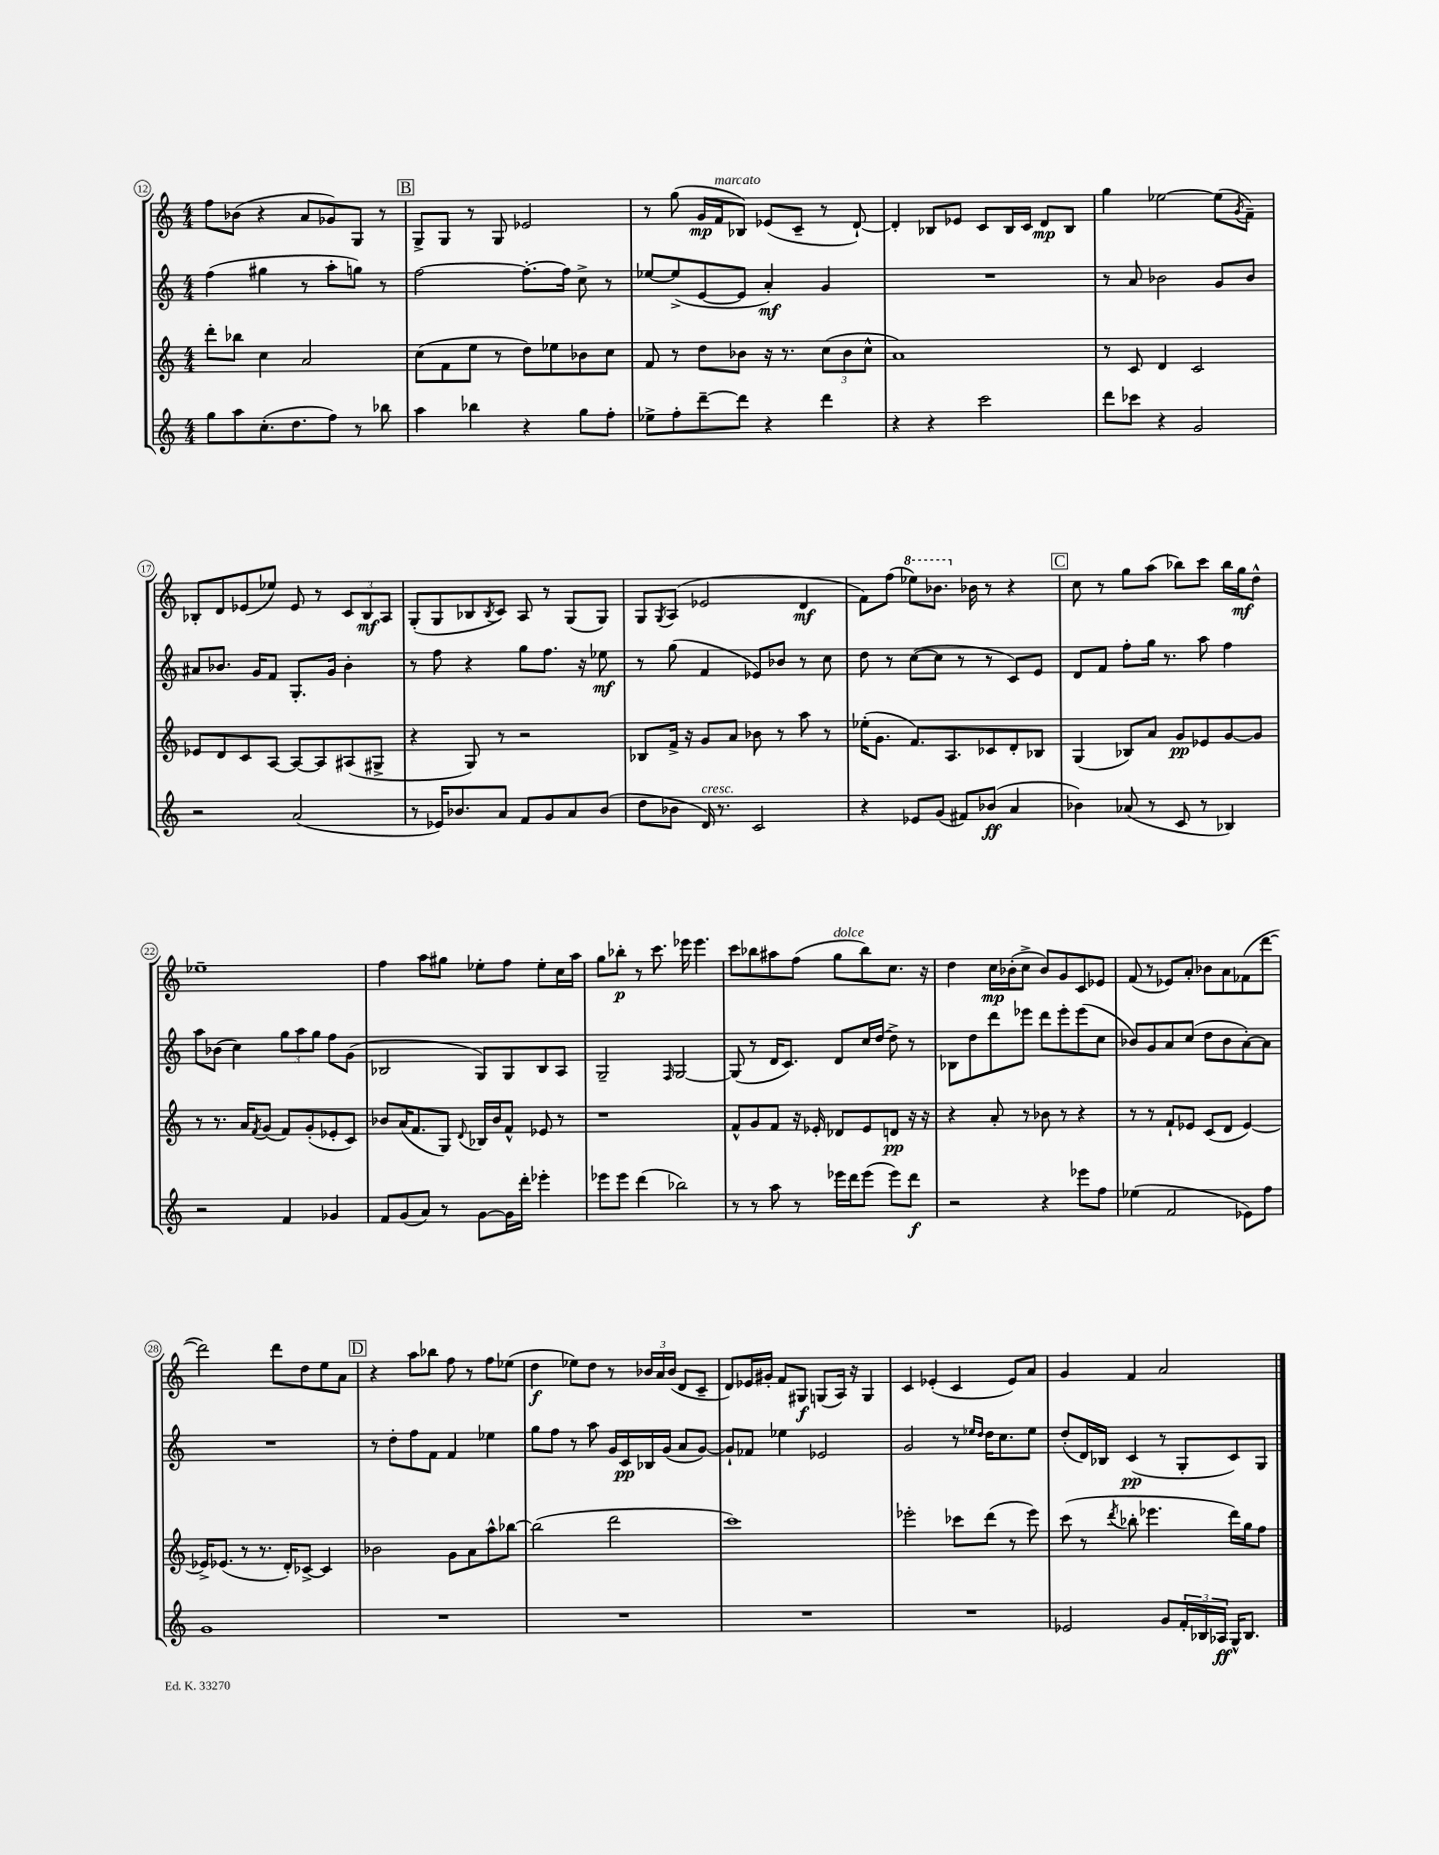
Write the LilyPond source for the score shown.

<<
\new StaffGroup <<
\new Staff = "s0" {
    \clef treble \key c \major \numericTimeSignature \time 4/4
    f''8 bes'8( r4 a'8 ges'8) g8 r8 |
    \mark \markup { \box "B" } g8-> g8 r8 g8 ees'2 |
    r8 g''8( g'16\mp f'16^\markup { \italic "marcato" } bes8) ees'8( c'8-- r8 d'8~-!) |
    d'4-. bes8 ees'8 c'8 bes16 c'16 d'8\mp bes8 |
    g''4 ees''2~ ees''8( \acciaccatura { g'8 } f'8--) |
    bes8-. d'8 ees'8( ees''8) ees'8 r8 \tuplet 3/2 { c'8 bes8\mf a8 } |
    g8-.( g8 bes8 \acciaccatura { bes8 } c'8) a8 r8 g8( g8) |
    g8 \acciaccatura { g8 } a8( ees'2 d'4\mf |
    f'8) f''8( \ottava #1 ees'''8) bes''8. \ottava #0 bes'16 r8 r4 |
    \mark \markup { \box "C" } c''8 r8 g''8 a''8( bes''8) c'''8 bes''16 g''16\mf d''8-^ |
    ees''1-- |
    f''4 a''8 gis''8 ees''8-. f''8 ees''8-. c''16 a''16 |
    g''8 bes''8-.\p r8 c'''8. ees'''16 ees'''4. |
    c'''8 bes''8 ais''8 f''8( g''8^\markup { \italic "dolce" } bes''8) c''8. r16 |
    d''4 c''16\mp bes'16-.( c''8-> bes'8) g'8 c'8 ees'8 |
    f'8( r8 ees'8) a'8-. bes'8 a'8 fes'8( d'''8~ |
    d'''2) d'''8 d''8 e''8 a'8 |
    \mark \markup { \box "D" } r4 a''8 bes''8 f''8 r8 f''8 ees''8( |
    d''4\f ees''8) d''8 r8 \tuplet 3/2 { bes'16 a'16 bes'16( } d'8 c'8-- |
    d'8) ees'16 gis'16-. f'8 gis8\f g8( a16) r16 g4 |
    c'4 ees'4-.( c'4 ees'8) a'8 |
    g'4 f'4 a'2 \bar "|." |
}
\new Staff = "s1" {
    \clef treble \key c \major \numericTimeSignature \time 4/4
    f''4( gis''4 r8 a''8-. g''8) r8 |
    \mark \markup { \box "B" } f''2~ f''8.~-. f''16 c''8-> r8 |
    ees''8~ ees''8->( e'8~ e'8 a'4-.\mf) g'4 |
    R1 |
    r8 a'8 bes'2 g'8 bes'8 |
    ais'8 bes'8. g'16 f'8 g8.-. g'16 bes'4-. |
    r8 f''8 r4 g''8 f''8. r16 ees''8\mf |
    r8 g''8( f'4 ees'8) bes'8 r8 c''8 |
    d''8 r8 c''8~( c''8 r8 r8 c'8) e'8 |
    \mark \markup { \box "C" } d'8 f'8 f''8-. g''16 r8. a''8 f''4 |
    a''8 bes'8( c''4) \tuplet 3/2 { g''8 a''8 g''8 } f''8 g'8( |
    bes2 g8) g8 bes8 a8 |
    g2-- \grace { f16 } g2~ |
    g8( r8 d'16 c'8.) d'8 c''16 d''16~ d''8-> r8 |
    bes8 d''8 d'''8 ees'''8 d'''8 ees'''8-. ees'''8( c''8 |
    bes'8) g'8 a'8 c''8( d''8 bes'8 a'8~-.) a'8 |
    R1 |
    \mark \markup { \box "D" } r8 d''8-. f''8 f'8 f'4 ees''4 |
    g''8 f''8 r8 a''8 g'16 c'16\pp bes16 g'16( a'8 g'8~) |
    g'8-! fes'8 ees''4 ees'2 |
    g'2 r8 \grace { ees''16 d''16 } d''16 c''8. ees''8 |
    d''8-.( d'16) bes16 c'4\pp( r8 g8-. c'8) g8 \bar "|." |
}
\new Staff = "s2" {
    \clef treble \key c \major \numericTimeSignature \time 4/4
    d'''8-. bes''8 c''4 a'2 |
    \mark \markup { \box "B" } c''8( f'8 e''8 r8 d''8) ees''8 bes'8 c''8 |
    f'8 r8 d''8 bes'8 r16 r8. \tuplet 3/2 { c''8( bes'8 c''8-^ } |
    a'1) |
    r8 c'8 d'4 c'2 |
    ees'8 d'8 c'8 a8~ a8~ a8 ais8( gis8-> |
    r4 g8) r8 r2 |
    bes8 f'16-> r16 g'8 a'8 bes'8 r8 a''8 r8 |
    ees''16-.( g'8. f'8.) a8. ces'8 d'8-. bes8 |
    \mark \markup { \box "C" } g4( bes8) a'8 g'8\pp ees'8 g'8~ g'8 |
    r8 r8. a'16 \acciaccatura { f'8 } g'8( f'8) g'8-.( ees'8-. c'8) |
    bes'8 a'16( f'8. g8) \appoggiatura { d'8 } bes16 bes'16 f'8-^ ees'8 r8 |
    r1 |
    f'8-^ g'8 f'8 r16 ees'16-. des'8 ees'8 d'8\pp r16 r16 |
    r4 a'8-. r8 bes'8 r8 r4 |
    r8 r8 f'8-! ees'8 c'8( d'8 ees'4~) |
    ees'16-> ees'8.( r8 r8. d'16-.) ces'8~-> ces'4 |
    \mark \markup { \box "D" } bes'2 g'8 a'8 a''8-^ bes''8~ |
    bes''2( d'''2 |
    c'''1) |
    ees'''2-. ces'''8 d'''8( r8 ees'''8) |
    c'''8( r8 \acciaccatura { d'''8 } bes''8-. ees'''4. d'''16) g''16 f''8 \bar "|." |
}
\new Staff = "s3" {
    \clef treble \key c \major \numericTimeSignature \time 4/4
    g''8 a''8 c''8.-.( d''8. f''8) r8 bes''8 |
    \mark \markup { \box "B" } a''4 bes''4 r4 g''8 f''8-. |
    ees''8-> f''8-. d'''8~-- d'''8 r4 d'''4 |
    r4 r4 c'''2 |
    d'''8 ces'''8 r4 g'2 |
    r2 a'2( |
    r8 ees'16) bes'8. a'8 f'8 g'8 a'8 bes'8( |
    d''8 bes'8 d'16^\markup { \italic "cresc." }) r8. c'2 |
    r4 ees'8 g'8( fis'8) bes'8\ff( a'4 |
    \mark \markup { \box "C" } bes'4) aes'8( r8 c'8 r8 bes4) |
    r2 f'4 ges'4 |
    f'8 g'8( a'8) r8 g'8~ g'16 d'''16-. ees'''4-. |
    ees'''8 ees'''8 d'''4( bes''2) |
    r8 r8 a''8 r8 ees'''16 d'''16 ees'''8( ees'''8) d'''8\f |
    r2 r4 ees'''8 f''8 |
    ees''4( f'2 ees'8) f''8 |
    g'1 |
    \mark \markup { \box "D" } R1 |
    R1 |
    R1 |
    R1 |
    ees'2 g'8 \tuplet 3/2 { f'16-. bes16 aes16\ff } g16-^ bes8. \bar "|." |
}
>>
>>
\layout { \context { \Score currentBarNumber = #12 \override BarNumber.stencil = #(make-stencil-circler 0.1 0.3 ly:text-interface::print) } }
